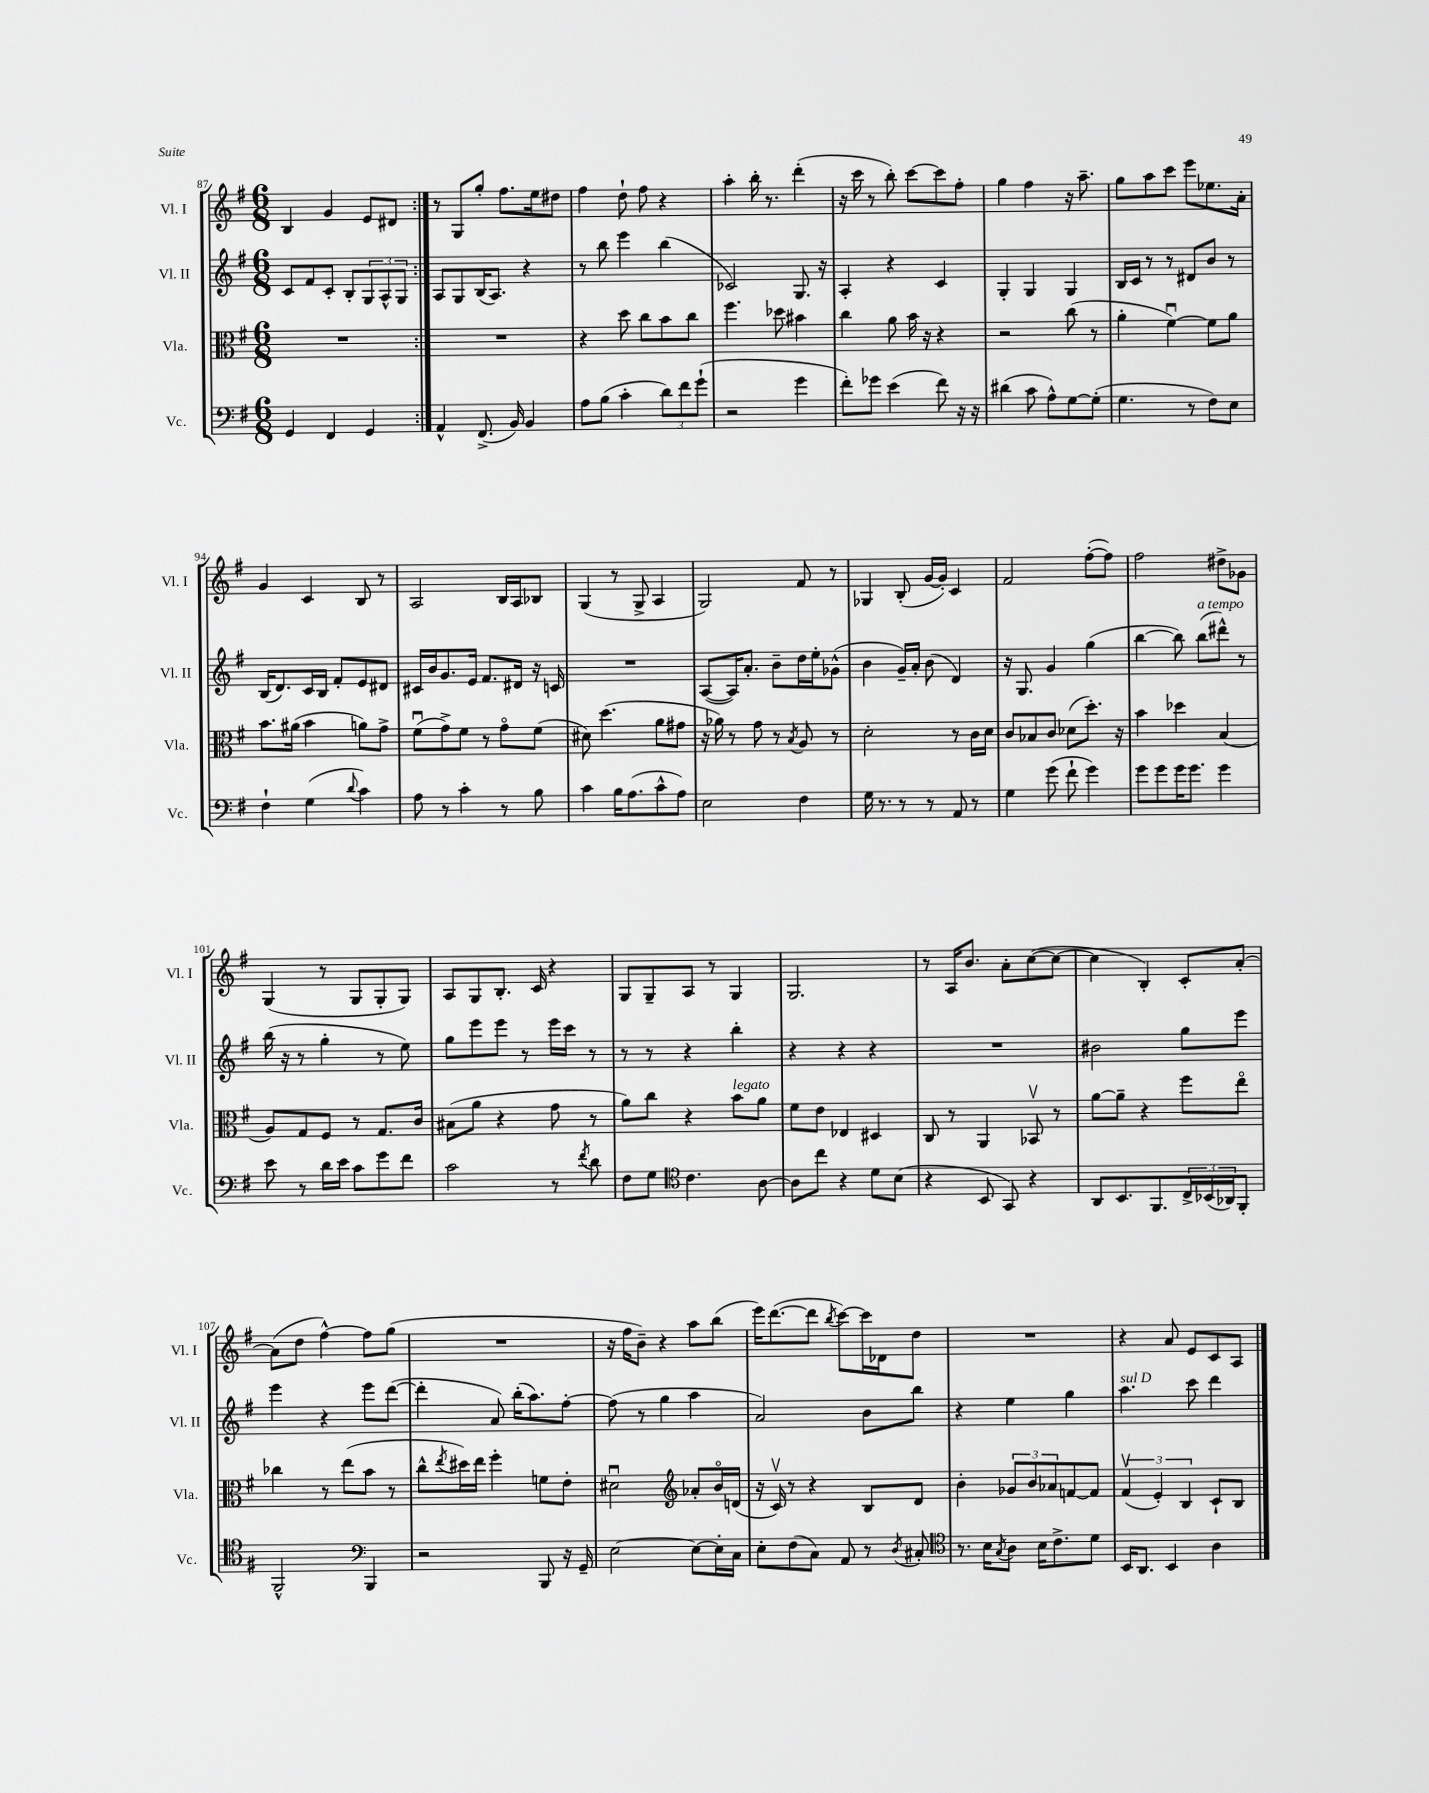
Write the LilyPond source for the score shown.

<<
\new StaffGroup <<
\new Staff = "s0" \with { instrumentName = "Vl. I" shortInstrumentName = "Vl. I" } {
    \clef treble \key g \major \numericTimeSignature \time 6/8
    \repeat volta 2 { b4 g'4 e'8 dis'8 | }
    r8 g8 g''8-. fis''8. e''16 dis''8 |
    fis''4 d''8-! fis''8 r4 |
    a''4-. b''16-. r8. d'''4-.( |
    r16 c'''16 r8 b''8-.) c'''8~ c'''8 fis''8-. |
    g''4 fis''4 r16 a''8.-- |
    g''8 a''8 c'''8 e'''8 ees''8. a'16-. |
    g'4 c'4 b8 r8 |
    a2 b16 a16 bes8 |
    g4( r8 g8-> a4 |
    g2) fis'8 r8 |
    ges4 b8-.( g'16~ g'16-.) c'4 |
    fis'2 fis''8~-.( fis''8) |
    fis''2 dis''8-> ges'8 |
    g4( r8 g8 g8-. g8) |
    a8 g8 b8.-. c'16 r4 |
    g8 g8-- a8 r8 g4 |
    g2. |
    r8 a16 b'8. a'8-. c''8~( c''8~ |
    c''4 b4-.) c'8-. a'8~-. |
    a'8( d''8 fis''4~-^) fis''8 g''8( |
    R2. |
    r16 fis''16 b'8--) r4 a''8 b''8( |
    e'''16) d'''8.~( d'''8 \acciaccatura { b''8 } c'''8~) c'''16 des'16 d''8 |
    R2. |
    r4 a'8 e'8 c'8 a8 \bar "|." |
}
\new Staff = "s1" \with { instrumentName = "Vl. II" shortInstrumentName = "Vl. II" } {
    \clef treble \key g \major \numericTimeSignature \time 6/8
    \repeat volta 2 { c'8 fis'8 c'8-. b8-. \tuplet 3/2 { g8 a8-^ g8 } | }
    a8 g8 b16( a8.) r4 |
    r8 b''8 e'''4 b''4( |
    ces'2) g8. r16 |
    a4-. r4 c'4 |
    g4-. g4 g4 |
    b16 c'16 r8 r8 dis'8 b'8 r8 |
    b16( d'8.) c'16 b16 fis'8-. e'8 dis'8 |
    cis'16 b'16 g'8. e'16 fis'8. dis'16 r16 c'16 |
    R2. |
    a8~( a16) a'8.-. b'8-- d''16 e''16-. ges'8-^( |
    b'4 g'16--) a'16-. b'8( d'4) |
    r16 g8. g'4 g''4( |
    b''4~ b''8) b''8^\markup { \italic "a tempo" }( dis'''8-^) r8 |
    b''16( r16 r8 g''4-. r8 e''8) |
    g''8 e'''8 e'''8 r8 e'''16 c'''16 r8 |
    r8 r8 r4 b''4-. |
    r4 r4 r4 |
    R2. |
    bis'2 g''8 e'''8 |
    e'''4 r4 e'''8 d'''8~( |
    d'''4-. a'8) b''16-.( a''8.) fis''8~-. |
    fis''8( r8 g''4 a''4 |
    a'2) b'8 b''8 |
    r4 e''4 g''4 |
    a''4.^\markup { \italic "sul D" } c'''8 d'''4 \bar "|." |
}
\new Staff = "s2" \with { instrumentName = "Vla." shortInstrumentName = "Vla." } {
    \clef alto \key g \major \numericTimeSignature \time 6/8
    \repeat volta 2 { R2. | }
    R2. |
    r4 d''8 c''8 b'8 c''8 |
    fis''4. des''8 bis'4 |
    c''4 a'8 b'16 r16 r4 |
    r2 c''8( r8 |
    a'4-. fis'4~\downbow) fis'8 a'8 |
    b'8. ais'16( b'4 a'8) g'8-> |
    fis'8\downbow( g'8->) fis'8 r8 g'8\flageolet fis'8( |
    dis'8) d''4.( a'8 gis'8 |
    r16 aes'16) r8 g'8 r8 \acciaccatura { b8 } a8 r8 |
    d'2-. r8 c'16 d'16 |
    c'8 bes8 c'8 des'8( d''8.-.) r16 |
    b'4 des''4 b4( |
    a8) g8 fis8 r8 g8. c'16 |
    bis8( a'8 r4 g'8 r8 |
    a'8) c''8 r4 b'8^\markup { \italic "legato" } a'8 |
    fis'8 e'8 ees4 dis4 |
    c8 r8 a,4 bes,8\upbow r8 |
    a'8~ a'8-- r4 fis''8 e''8\flageolet |
    ces''4 r8 e''8( b'8 r8 |
    c''8-^ \acciaccatura { e''8 } dis''16) e''16 fis''4-. f'8 e'8-. |
    dis'2\downbow \clef treble aes'8-. b'16\flageolet d'16( |
    r16 c'16\upbow) r8 r4 b8 d'8 |
    b'4-. \tuplet 3/2 { ges'8 b'8 aes'8 } f'8~ f'8 |
    \tuplet 3/2 { fis'4\upbow( e'4-.) b4 } c'8-! b8 \bar "|." |
}
\new Staff = "s3" \with { instrumentName = "Vc." shortInstrumentName = "Vc." } {
    \clef bass \key g \major \numericTimeSignature \time 6/8
    \repeat volta 2 { g,4 fis,4 g,4 | }
    a,4-^ fis,8.->( b,16) b,4 |
    a8 b8( c'4-. \tuplet 3/2 { d'8) fis'8 g'8-!( } |
    r2 g'4 |
    fis'8-.) ges'8 e'4( fis'8) r16 r16 |
    dis'4( c'8 a8-^) g8~ g8-.( |
    g4. r8 fis8) e8 |
    fis4-! g4( \appoggiatura { d'8 } c'4) |
    a8 r8 c'4-. r8 b8 |
    c'4 b16 a8.( c'8-^ a8) |
    e2 fis4 |
    g16 r8. r8 r8 a,8 r8 |
    g4 g'8( fis'8-! g'4) |
    g'8 g'8 g'16 g'8. g'4 |
    e'8 r8 d'16 e'16 c'8 g'8 fis'8 |
    c'2 r8 \acciaccatura { fis'8 } d'8 |
    fis8 g8 \clef tenor c'4. a8~ |
    a8 c''8 r4 d'8 b8( |
    r4 b,8 g,8) r4 |
    a,8 b,8. fis,8. \tuplet 3/2 { c16-> bes,16( aes,16) } fis,8-. |
    fis,2-^ \clef bass b,,4 |
    r2 b,,8 r16 g,16-- |
    e2~ e8~ e16-. c16 |
    e8-. fis8( c8) a,8 r8 \acciaccatura { d8 } cis8-. |
    \clef tenor r8. b16 \acciaccatura { g8 } a8 b16 c'8.-> d'8 |
    b,16 a,8. b,4 a4 \bar "|." |
}
>>
>>
\layout { \context { \Score currentBarNumber = #87 } }
